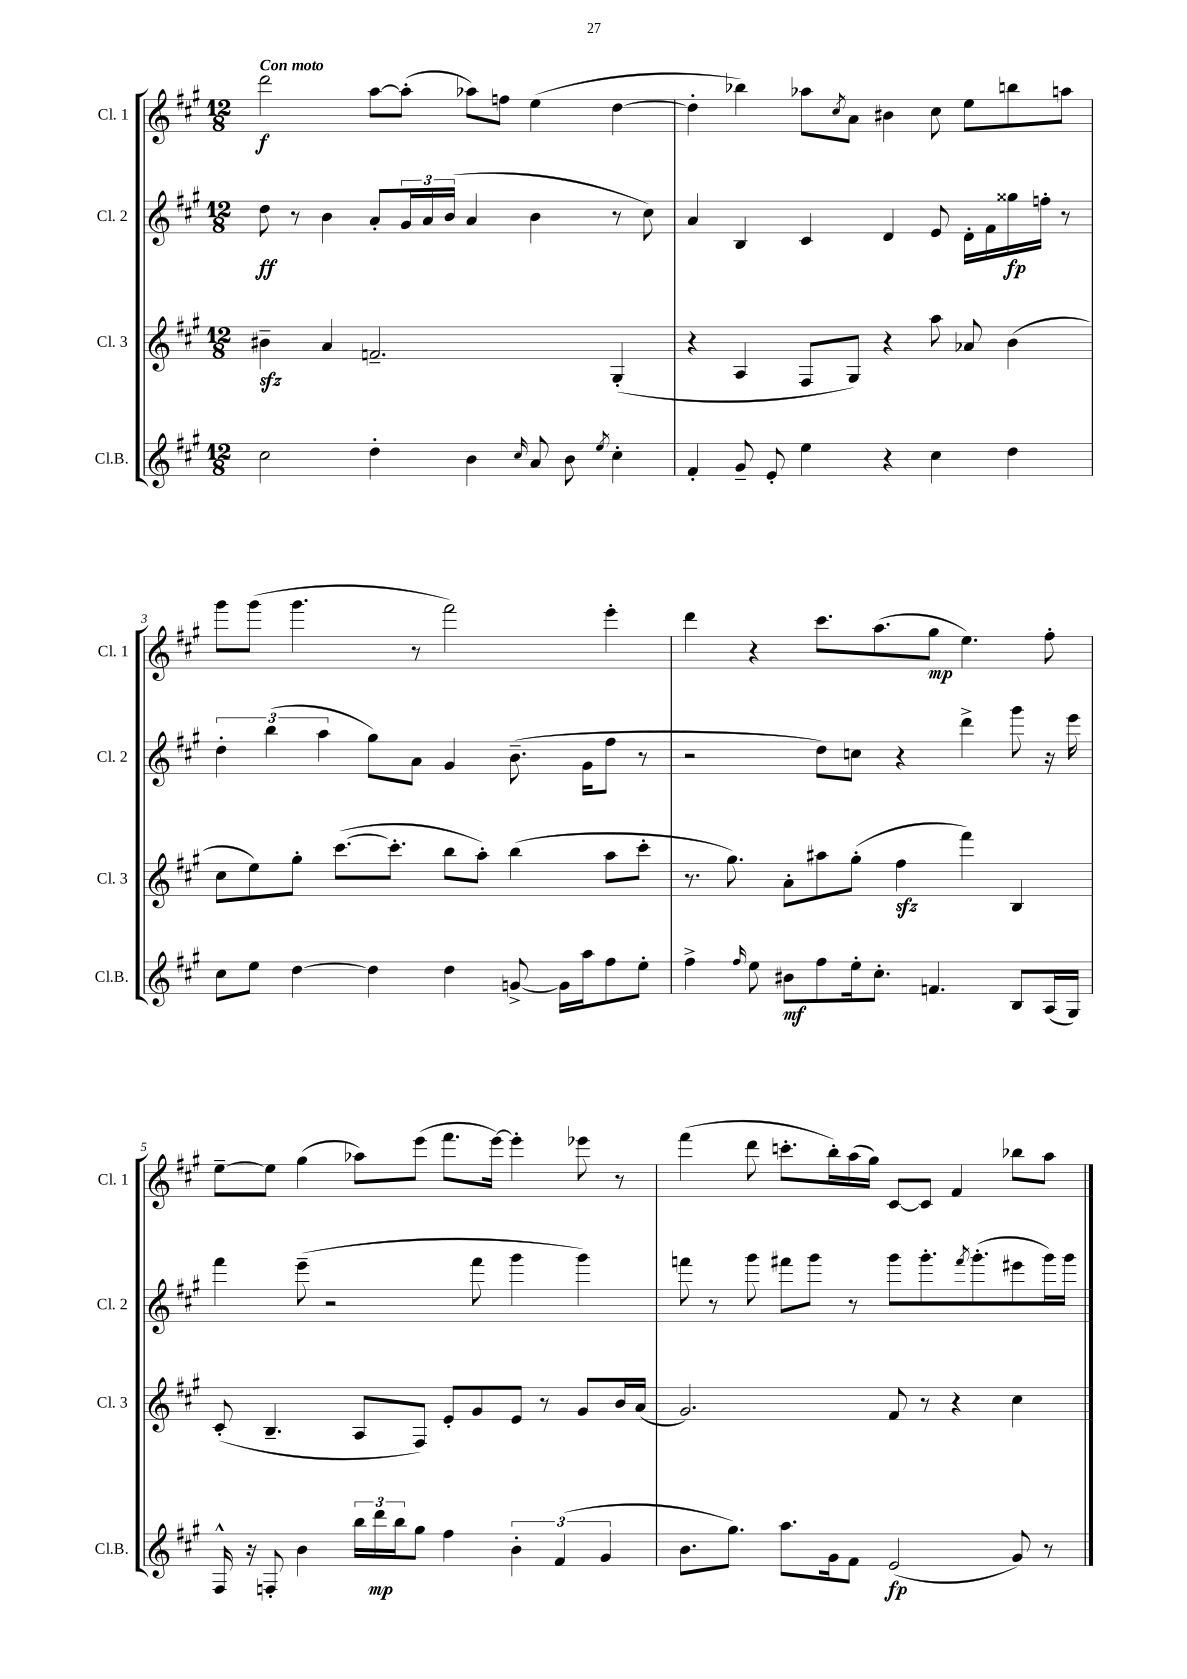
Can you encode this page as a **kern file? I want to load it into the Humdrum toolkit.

**kern	**kern	**kern	**kern
*staff4	*staff3	*staff2	*staff1
*clefG2	*clefG2	*clefG2	*clefG2
*k[f#c#g#]	*k[f#c#g#]	*k[f#c#g#]	*k[f#c#g#]
*M12/8	*M12/8	*M12/8	*M12/8
2cc#	4b#~	8dd	2ddd
.	.	8r	.
.	4a	4b	.
4dd'	2.f~	8a'	[8aa
.	.	24g#	(8aa']
.	.	24a	.
.	.	(24b	.
4b	.	4a	8aa-)
.	.	.	8ff
16qqcc#	.	.	.
8a	.	4b	(4ee
8b	.	.	.
8qee	.	.	.
4cc#'	(4G#'	8r	[4dd
.	.	8cc#)	.
=	=	=	=
4f#'	4r	4a	4dd']
8g#~	4A	4B	4bb-)
8e'	.	.	.
4ee	8F#	4c#	8aa-
.	.	.	8qcc#
.	8G#)	.	8a
4r	4r	4d	4b#
4cc#	8aa	8e	8cc#
.	8a-	16d'	8ee
.	.	16f#	.
4dd	(4b	16gg##	8bb
.	.	16ff'	.
.	.	8r	8aa
=	=	=	=
8cc#	8cc#	6dd'	8ggg#
8ee	8ee)	.	(8ggg#
.	.	(6bb	.
[4dd	8gg#'	.	4.ggg#
.	.	6aa	.
.	([8.ccc#	.	.
4dd]	.	8gg#)	.
.	8.ccc#']	.	.
.	.	8a	8r
4dd	8bb	4g#	2fff#)
.	8aa')	.	.
[8g^	(4bb	(8.b~	.
16g]	.	.	.
16aa	.	16g#	.
8ff#	8aa	8ff#	4eee'
8ee'	8ccc#'	8r	.
=	=	=	=
4ff#^	8.r	2r	4ddd
.	8.gg#)	.	.
16qqff#	.	.	.
8ee	.	.	4r
8b#	8a'	.	.
8ff#	8aa#	8dd)	8.ccc#
16ee'	(8gg#'	8cc	.
8.cc#'	.	.	(8.aa
.	4ff#	4r	.
4.f	.	.	8gg#
.	4fff#)	4ddd^	4.ee)
8B	4B	8ggg#	.
(16A	.	16r	8ff#'
16G#)	.	16eee	.
=	=	=	=
16F#^^	(8c#'	4fff#	[8ee~
16r	.	.	.
8F'	4.B~	.	8ee]
4b	.	(8eee~	(4gg#
.	.	2r	.
24bb	8A	.	8aa-)
24ddd	.	.	.
24bb	.	.	.
8gg#	8F#)	.	(8eee
4ff#	8e'	.	8.fff#
.	8g#	8fff#	.
.	.	.	[16eee)
6b'	8e	4ggg#	4eee']
.	8r	.	.
(6f#	.	.	.
.	8g#	4ggg#)	8eee-
6g#	.	.	.
.	16b	.	8r
.	(16a	.	.
=	=	=	=
8.b	2.g#)	8fff	(4fff#
.	.	8r	.
8.gg#)	.	.	.
.	.	8ggg#	8ddd
8.aa	.	8fff#	8.ccc'
.	.	8ggg#	.
16g#	.	.	16bb')
8f#	.	8r	(16aa
.	.	.	16gg#)
(2e	8f#	8ggg#	[8c#
.	8r	8.ggg#'	8c#]
.	4r	.	4f#
.	.	8qfff#	.
.	.	(8.ggg#'	.
8g#)	4cc#	8eee#	8bb-
8r	.	16ggg#)	8aa
.	.	16ggg#	.
==	==	==	==
*-	*-	*-	*-
